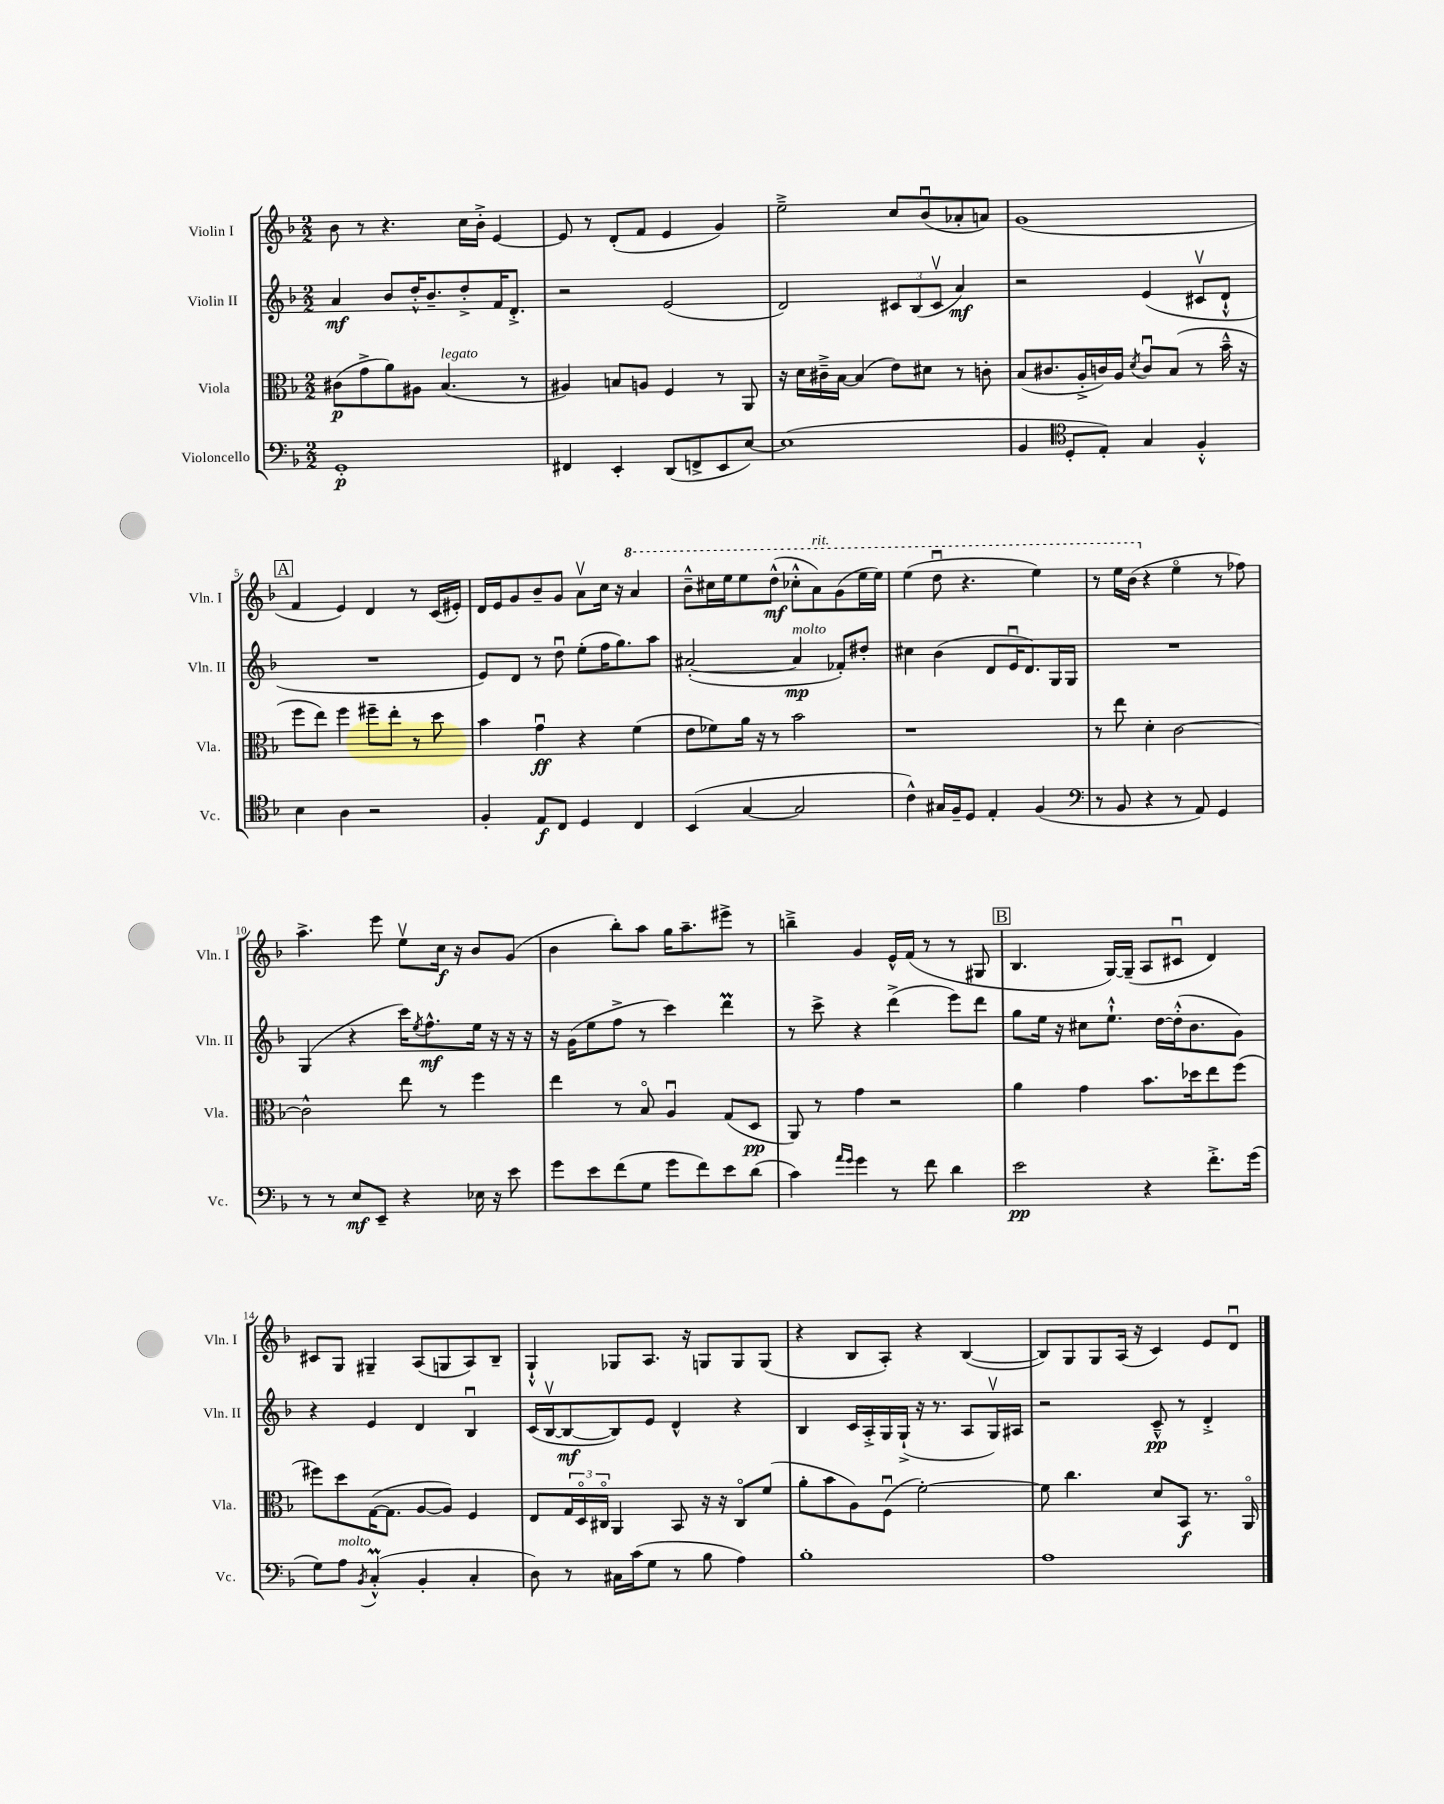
<<
\new StaffGroup <<
\new Staff = "s0" \with { instrumentName = "Violin I" shortInstrumentName = "Vln. I" } {
    \clef treble \key f \major \numericTimeSignature \time 2/2
    bes'8 r8 r4. c''16 bes'16-.-> e'4~ |
    e'8 r8 d'8-.( f'8 e'4 g'4) |
    e''2---> c''8 bes'8\downbow( aes'8-. a'8) |
    g'1( |
    \mark \markup { \box "A" } f'4 e'4) d'4 r8 c'16( eis'16-.) |
    d'16 e'16 g'8 bes'8-- g'8 a'8\upbow c''16 r16 \ottava #1 a''4 |
    bes''8---^ cis'''16 e'''16 e'''8 d'''8-^\mf( ces'''8-.-^ a''8^\markup { \italic "rit." }) g''8( e'''16 e'''16) |
    e'''4( d'''8\downbow r4. e'''4) |
    r8 e'''16 bes''16( \ottava #0 r4 e''4\flageolet r8 fes''8) |
    a''4.-> e'''8 e''8\upbow c''16\f r16 bes'8 g'8( |
    bes'4 bes''8-.) a''8 g''16 a''8.-- eis'''8-> r8 |
    b''4---> g'4 e'16-^ f'16( r8 r8 gis8 |
    \mark \markup { \box "B" } bes4. g16~) g16--( a8 cis'8\downbow d'4) |
    cis'8 g8 gis4-- a8( g8 a8) bes8-- |
    g4-!-^ ges8 a8. r16 g8 g8 g8( |
    r4 bes8 a8-.) r4 bes4~( |
    bes8) g8 g8 a16( r16 c'4) e'8 d'8\downbow \bar "|." |
}
\new Staff = "s1" \with { instrumentName = "Violin II" shortInstrumentName = "Vln. II" } {
    \clef treble \key f \major \numericTimeSignature \time 2/2
    a'4\mf bes'8 d''16-.-^ bes'8.-- d''8-.-> f'16 d'8.-.-> |
    r2 e'2( |
    d'2) \tuplet 3/2 { cis'8 bes8( cis'8\upbow } a'4\mf) |
    r2 e'4( cis'8\upbow d'8-!-^ |
    \mark \markup { \box "A" } R1 |
    e'8) d'8 r8 d''8\downbow e''8-.( f''16 g''8.) a''8 |
    ais'2~-.( ais'4\mp^\markup { \italic "molto" } fes'8-.) dis''8-. |
    cis''4 bes'4( d'8 e'16\downbow d'8.) g16 g16 |
    R1 |
    g4( r4 c'''16) \acciaccatura { e''8 } f''8.-^\mf e''16 r16 r16 r16 |
    r16 g'16( e''8 f''8-> r8 c'''4) d'''4\prall |
    r8 c'''8-> r4 d'''4->( e'''8) d'''8 |
    \mark \markup { \box "B" } g''8 e''16 r16 cis''8 e''8.-!-^ d''16~ d''16-.-^( bes'8. g'8) |
    r4 e'4 d'4 bes4\downbow |
    c'16( bes16~\upbow bes8~\mf bes8) e'8 d'4-^ r4 |
    bes4 c'16 a16-.-> g16 g16-!->( r16 r8. a8 g16\upbow) ais16 |
    r2 c'8---^\pp r8 d'4-.-> \bar "|." |
}
\new Staff = "s2" \with { instrumentName = "Viola" shortInstrumentName = "Vla." } {
    \clef alto \key f \major \numericTimeSignature \time 2/2
    cis'8\p( g'8-> a'8) ais8 bes4.^\markup { \italic "legato" }( r8 |
    ais4) b8 a8 f4 r8 a,8 |
    r16 d'16 cis'16---> bes16~ bes4( e'8) dis'8 r8 c'8-. |
    bes8( cis'8. a16-.-> c'16) a16 \acciaccatura { d'8 } c'8\downbow bes8( r8 bes'16---^ r16 |
    \mark \markup { \box "A" } f''8 e''8) f''4 fis''8-- e''8-. r8 d''8 |
    bes'4 g'4\downbow\ff r4 f'4( |
    e'8 fes'8) a'16 r16 r8 bes'2 |
    r1 |
    r8 e''8 d'4-. c'2~ |
    c'2-^ e''8 r8 f''4 |
    e''4 r8 bes8\flageolet a4\downbow g8( d8\pp |
    a,8) r8 g'4 r2 |
    \mark \markup { \box "B" } a'4 g'4 bes'8. des''16 e''8 f''8( |
    fis''8) d''8 g16~( g8. a8~ a8) f4 |
    e8 \tuplet 3/2 { g16 d16\flageolet cis16\flageolet } a,4 bes,8 r16 r16 cis8\flageolet f'8( |
    a'8-. bes'8 a8) f8\downbow( f'2~-.) |
    f'8 c''4. d'8 bes,8\f r8. a,16\flageolet \bar "|." |
}
\new Staff = "s3" \with { instrumentName = "Violoncello" shortInstrumentName = "Vc." } {
    \clef bass \key f \major \numericTimeSignature \time 2/2
    g,1-.\p |
    fis,4 e,4-. d,8( f,8-> e,8 e8~) |
    e1( |
    bes,4 \clef tenor d8-. e8-.) g4 f4-.-^ |
    \mark \markup { \box "A" } bes4 a4 r2 |
    f4-. e8\f c8 d4 c4 |
    bes,4( g4~ g2 |
    c'4-^) gis16 f16-- d8 e4-. f4( |
    \clef bass r8 bes,8 r4 r8 a,8) g,4 |
    r8 r8 e8\mf e,8-- r4 ees16 r16 e'8 |
    g'8 e'8 f'8( g8 g'8 f'8) e'8 d'8( |
    c'4) \grace { a'16 g'16 } g'4 r8 f'8 d'4 |
    \mark \markup { \box "B" } e'2\pp r4 f'8.-.-> g'16( |
    g8) a8^\markup { \italic "molto" } \acciaccatura { bes,8 } c4-.-^\prall( bes,4-. c4-. |
    d8) r8 cis16 c'16( g8 r8 bes8 a4) |
    bes1-. |
    a1 \bar "|." |
}
>>
>>
